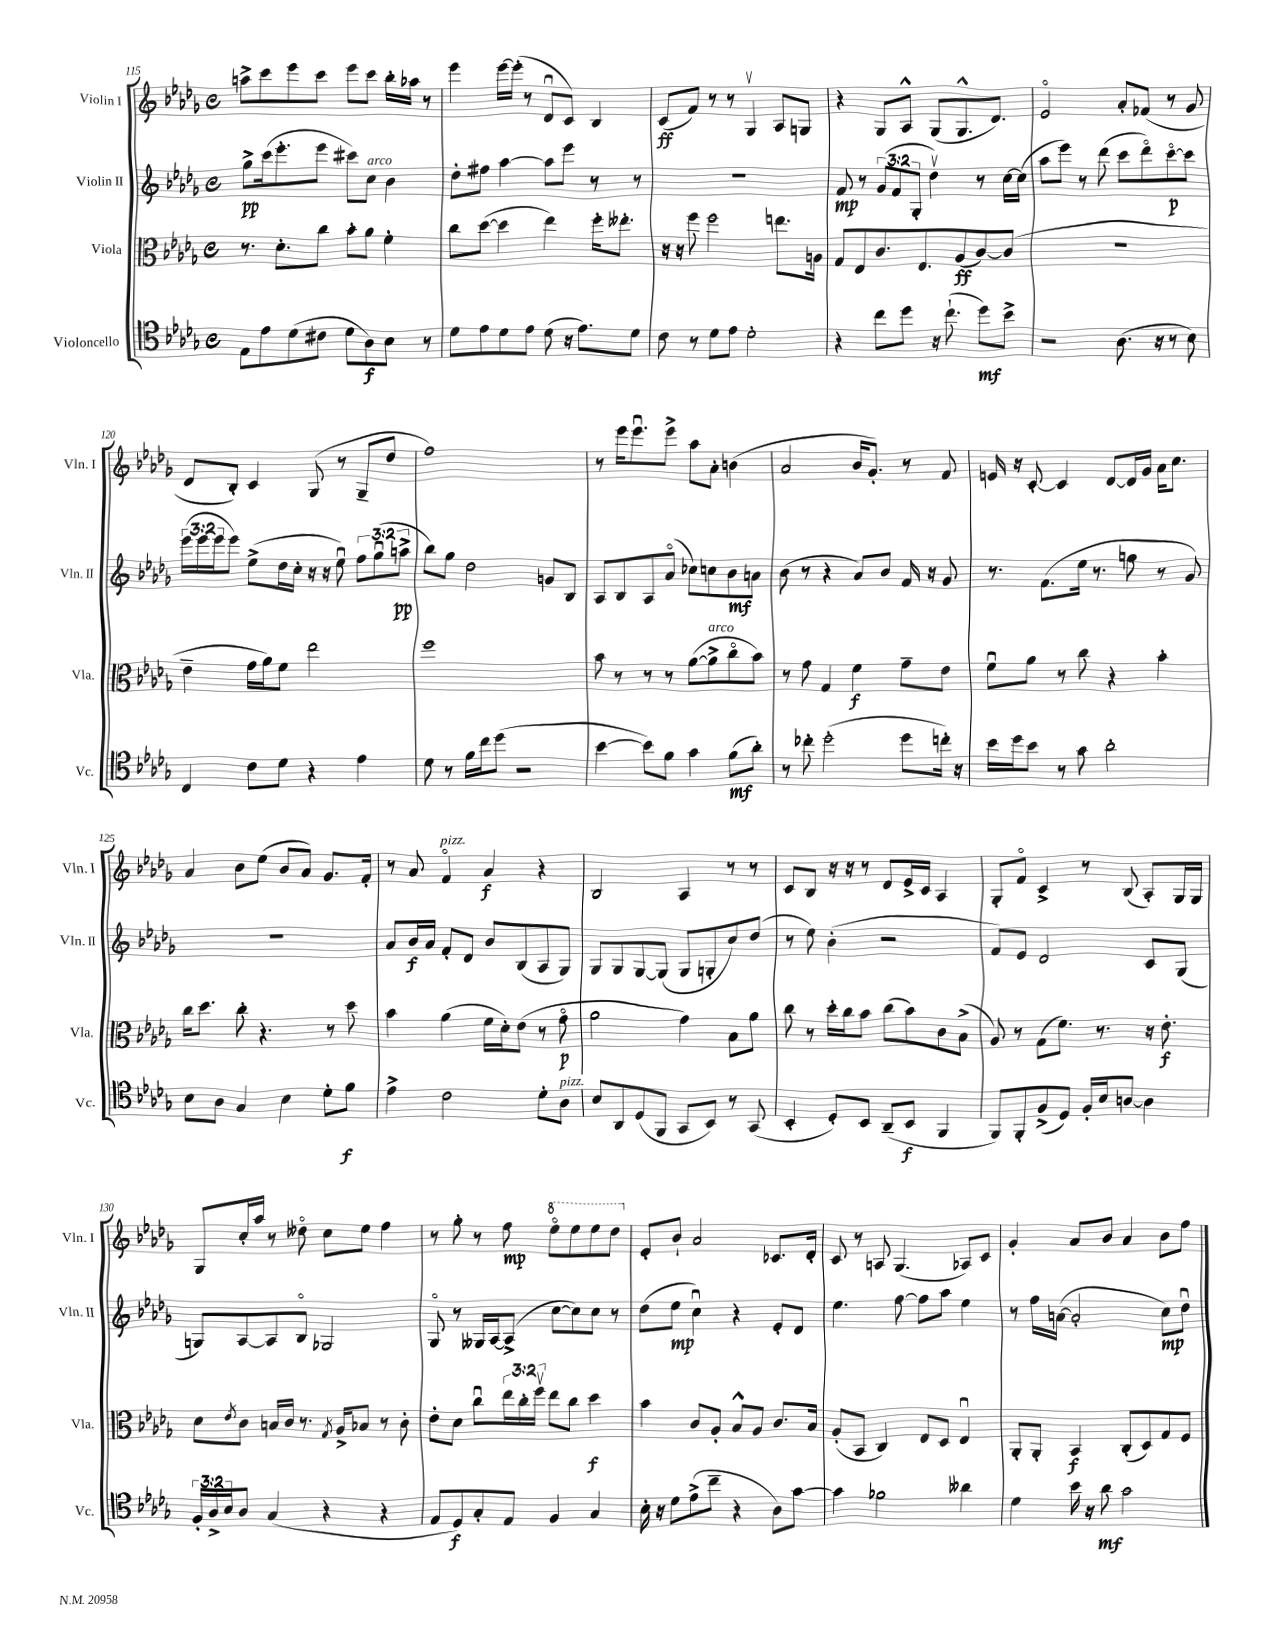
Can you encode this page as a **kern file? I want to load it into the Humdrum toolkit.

**kern	**dynam	**kern	**dynam	**kern	**dynam	**kern	**dynam
*part4	*part4	*part3	*part3	*part2	*part2	*part1	*part1
*staff4	*staff4	*staff3	*staff3	*staff2	*staff2	*staff1	*staff1
*I"Violoncello	*	*I"Viola	*	*I"Violin II	*	*I"Violin I	*
*I'Vc.	*	*I'Vla.	*	*I'Vln. II	*	*I'Vln. I	*
*clefC4	*	*clefC3	*	*clefG2	*	*clefG2	*
*k[b-e-a-d-g-]	*	*k[b-e-a-d-g-]	*	*k[b-e-a-d-g-]	*	*k[b-e-a-d-g-]	*
*M4/4	*	*M4/4	*	*M4/4	*	*M4/4	*
*met(c)	*	*met(c)	*	*met(c)	*	*met(c)	*
=115	=115	=115	=115	=115	=115	=115	=115
8E-\L	.	8.r	.	8gg-^\L	pp	8aan^\L	.
8e-\	.	.	.	(16ccc\k	.	8ccc\	.
.	.	8.d-'\L	.	8.eee-'\	.	.	.
(8d-\	.	.	.	.	.	8eee-\	.
8c#X\J	.	8cc\J	.	8eee-\J	.	8ccc\J	.
8d-\L	.	8b-'\L	.	8ccc#X\L)	.	8eee-\L	.
!	!	!	!	!LO:TX:a:i:t=arco	!	!	!
8A-\)	f	8a-\J	.	8cc\J	.	8ccc\J	.
8B-\J	.	4f'\	.	4b-\	.	16bb-'\LL	.
.	.	.	.	.	.	16aa-X\JJ	.
8r	.	.	.	.	.	8r	.
=116	=116	=116	=116	=116	=116	=116	=116
8d-\L	.	8cc\L	.	8dd-'\L	.	4eee-\	.
8e-\	.	([8dd-\J	.	8ff#X\J	.	.	.
8d-\	.	4dd-\]	.	[4aa-\	.	[16eee-\LL	.
.	.	.	.	.	.	(16eee-'\JJ]	.
8e-\J	.	.	.	.	.	8r	.
(8d-\	.	4ee-\)	.	8aa-\L]	.	8d-u/L	.
16r	.	.	.	8eee-\J	.	8c/J)	.
8.e-\L)	.	.	.	.	.	.	.
.	.	16ff'\KL	.	8r	.	4B-/	.
.	.	8.ee--X'\J	.	.	.	.	.
8d-\J	.	.	.	8r	.	.	.
=117	=117	=117	=117	=117	=117	=117	=117
8c\	.	16r	.	1r	.	(8c/L	ff
.	.	16r	.	.	.	.	.
8r	.	8ff\	.	.	.	8f/J)	.
8d-\L	.	2ff\	.	.	.	8r	.
8e-\J	.	.	.	.	.	8r	.
2d-'\	.	.	.	.	.	4G-v/	.
.	.	8.een\L	.	.	.	8A-/L	.
.	.	.	.	.	.	8Gn/J	.
.	.	16An\Jk	.	.	.	.	.
=118	=118	=118	=118	=118	=118	=118	=118
4r	.	8G-/L	.	8f/	mp	4r	.
.	.	8E-/	.	8r	.	.	.
8cc\L	.	8.c/	.	(12g-/L	.	8G-/L	.
.	.	.	.	12f/	.	.	.
8dd-\J	.	.	.	.	.	8A-^^/J	.
.	.	.	.	12G-'/J	.	.	.
.	.	8.E-/	.	.	.	.	.
16r	.	.	.	4dd-v\)	.	(8G-/L	.
(8.cc`\	.	.	.	.	.	.	.
.	.	(8A-/	ff	.	.	8.G-^^/	.
8dd-\L)	mf	[8c/)	.	8r	.	.	.
.	.	.	.	.	.	8.d-/J)	.
8b-^\J	.	(8c/J]	.	[16cc\LL	.	.	.
.	.	.	.	(16cc\JJ]	.	.	.
=119	=119	=119	=119	=119	=119	=119	=119
2r	.	1r	.	8aa-\L	.	2e-/	.
.	.	.	.	8eee-\J)	.	.	.
.	.	.	.	8r	.	.	.
.	.	.	.	(8ddd-\	.	.	.
(8.A-\	.	.	.	8ccc\L	.	8a-'/L	.
.	.	.	.	8ddd-\)	.	(8f-X/J	.
16r	.	.	.	.	.	.	.
8r	.	.	.	[8ccc\	p	8r	.
8B-\)	.	.	.	8ccc\J]	.	8g-/	.
!!LO:LB:g=z
=120	=120	=120	=120	=120	=120	=120	=120
4C/	.	4e-~\	.	(24eee-\LL	.	8d-/L	.
.	.	.	.	24eee-\	.	.	.
.	.	.	.	24eee-\J	.	.	.
.	.	.	.	8eee-\J)	.	8B-'/J)	.
8c\L	.	16g-\LL	.	(8ee-^\L	.	4c/	.
.	.	16a-\J)	.	.	.	.	.
8d-\J	.	8f\J	.	16dd-\L	.	.	.
.	.	.	.	16cc'\JJ	.	.	.
4r	.	2ee-\	.	16r	.	(8G-/	.
.	.	.	.	16r	.	.	.
.	.	.	.	8ee-u\)	.	8r	.
4e-\	.	.	.	12ff\L	.	8G-~/L	.
.	.	.	.	(12gg-u\	.	.	.
.	.	.	.	.	.	8dd-/J	.
.	.	.	.	12aan^\J	pp	.	.
=121	=121	=121	=121	=121	=121	=121	=121
8d-\	.	1ff	.	8bb-\L)	.	1ff)	.
8r	.	.	.	8gg-\J	.	.	.
16f\LL	.	.	.	2dd-\	.	.	.
16cc\J	.	.	.	.	.	.	.
(8dd-\J	.	.	.	.	.	.	.
2r	.	.	.	.	.	.	.
.	.	.	.	8gn/L	.	.	.
.	.	.	.	8B-/J	.	.	.
=122	=122	=122	=122	=122	=122	=122	=122
[4b-\	.	8b-\	.	8A-/L	.	8r	.
.	.	8r	.	8B-/	.	16eee-\KL	.
.	.	.	.	.	.	8.eee-u\	.
8b-\L])	.	8r	.	8A-/	.	.	.
8f\J	.	8r	.	(8a-/J	.	8eee-^\J	.
4g-\	.	([8a-\L	.	8cc-X\L)	.	8aa-\L	.
!	!	!LO:TX:a:i:t=arco	!	!	!	!	!
.	.	8a-^\]	.	8ccn\	.	8a-'\J	.
(8f\L	mf	8cc\	.	8b-\	mf	(4bn\	.
8a-'\J)	.	8b-\J)	.	8an\J	.	.	.
=123	=123	=123	=123	=123	=123	=123	=123
8r	.	8r	.	(8b-\	.	2a-/	.
8cc-X'\	.	8g-\	.	8r	.	.	.
(2dd-'\	.	4G-/	.	4r	.	.	.
.	.	4f\	f	8a-/L)	.	16b-/KL	.
.	.	.	.	.	.	8.g-'/J)	.
.	.	.	.	8b-/J	.	.	.
8dd-\L	.	8g-~\L	.	16f/	.	8r	.
.	.	.	.	16r	.	.	.
16ccn'\Jk)	.	8e-\J	.	8g-/	.	8f/	.
16r	.	.	.	.	.	.	.
=124	=124	=124	=124	=124	=124	=124	=124
16b-\LL	.	8fu\L	.	8.r	.	16en/	.
16dd-\J	.	.	.	.	.	16r	.
8b-\J	.	8a-\J	.	.	.	[8c'/	.
.	.	.	.	(8.f\L	.	.	.
8r	.	8r	.	.	.	4c/]	.
8g-\	.	8cc\	.	16ee-\Jk	.	.	.
.	.	.	.	8.r	.	.	.
2a-'\	.	4r	.	.	.	[8d-/L	.
.	.	.	.	8ggn\	.	16d-/L]	.
.	.	.	.	.	.	16g-/JJ	.
.	.	4b-'\	.	8r	.	16a-\KL	.
.	.	.	.	.	.	8.cc\J	.
.	.	.	.	8g-/)	.	.	.
!!LO:LB:g=z
=125	=125	=125	=125	=125	=125	=125	=125
8B-\L	.	16cc\KL	.	1r	.	4a-/	.
.	.	8.dd-\J	.	.	.	.	.
8A-\J	.	.	.	.	.	.	.
4G-/	.	8cc'\	.	.	.	8b-\L	.
.	.	4.r	.	.	.	(8ee-\J	.
4B-\	.	.	.	.	.	8b-/L	.
.	.	.	.	.	.	8a-/J)	.
8d-'\L	.	8r	.	.	.	8.g-/L	.
8f\J	f	8dd-\	.	.	.	.	.
.	.	.	.	.	.	16f'/Jk	.
=126	=126	=126	=126	=126	=126	=126	=126
4e-^\	.	4b-\	.	8a-/L	.	8r	.
.	.	.	.	16b-/L	f	8a-/	.
.	.	.	.	16a-/JJ	.	.	.
!	!	!	!	!	!	!LO:TX:a:i:t=pizz.	!
2c\	.	(4a-\	.	8f'/L	.	4f/	.
.	.	.	.	8d-/J	.	.	.
.	.	16f\LL	.	8b-/L	.	4a-/	f
.	.	16d-'\J)	.	.	.	.	.
.	.	(8e-\J	.	(8B-/	.	.	.
8d-'\L	.	8r	.	8A-/	.	4r	.
!LO:TX:a:i:t=pizz.	!	!	!	!	!	!	!
8A-\J	.	8g-\	p	8G-/J)	.	.	.
=127	=127	=127	=127	=127	=127	=127	=127
8B-/L	.	2a-\	.	8G-/L	.	2B-/	.
8AA-/	.	.	.	8G-/	.	.	.
(8D-/	.	.	.	[8G-/	.	.	.
8FF/J	.	.	.	(8G-/J]	.	.	.
8GG-/L	.	4g-\)	.	8G-/L	.	4A-/	.
8BB-/J)	.	.	.	8Gn'/	.	.	.
8r	.	8B-\L	.	8cc/)	.	8r	.
(8GG-/	.	8a-\J	.	(8dd-/J	.	8r	.
=128	=128	=128	=128	=128	=128	=128	=128
4BB-'/	.	8cc\	.	8r	.	8c/L	.
.	.	8r	.	8ee-\)	.	8B-/J	.
8D-'/L)	.	16dd-'\LL	.	(4b-'\	.	16r	.
.	.	16cc\J	.	.	.	16r	.
8BB-/J	.	8b-\J	.	.	.	8r	.
(8AA-~/L	.	(8cc\L	.	2r	.	8d-/L	.
8BB-/J	f	8b-\)	.	.	.	16e-^/L	.
.	.	.	.	.	.	16c/JJ	.
4FF/	.	8c\	.	.	.	4A-/	.
.	.	(8B-^\J	.	.	.	.	.
=129	=129	=129	=129	=129	=129	=129	=129
8FF/L)	.	8A-/)	.	8f/L)	.	8G-'/L	.
8FF'/	.	8r	.	8e-/J	.	8f/J	.
(8F^/	.	(8G-\L	.	2d-/	.	4c^/	.
8D-/J)	.	8.f\J)	.	.	.	.	.
16F'/LL	.	.	.	.	.	8r	.
16B-/J	.	8.r	.	.	.	.	.
[8An/J	.	.	.	.	.	(8B-/	.
4A\]	.	16r	.	8c/L	.	8A-'/L)	.
.	.	8.e-'\	f	.	.	.	.
.	.	.	.	(8G-/J	.	16G-/L	.
.	.	.	.	.	.	16G-/JJ	.
!!LO:LB:g=z
=130	=130	=130	=130	=130	=130	=130	=130
24F'/LL	.	8d-\L	.	8Gn/L)	.	8G-/L	.
24A-^/	.	.	.	.	.	.	.
24B-/J	.	.	.	.	.	.	.
.	.	8qe-/	.	.	.	.	.
8A-/J	.	8c\J	.	[8A-/	.	16cc'/L	.
.	.	.	.	.	.	16aa-/JJ	.
(4G-/	.	16Bn/LL	.	8A-/]	.	8r	.
.	.	16c/JJ	.	.	.	.	.
.	.	8.r	.	8B-/J	.	8dd--X\	.
4r	.	.	.	2G-X/	.	8cc\L	.
.	.	8qG-/	.	.	.	.	.
.	.	16A-^/KL	.	.	.	.	.
.	.	8B-X/J	.	.	.	8ee-\J	.
4r	.	8r	.	.	.	4ff\	.
.	.	8c'\	.	.	.	.	.
=131	=131	=131	=131	=131	=131	=131	=131
8E-/L	.	8e-'\L	.	8G-/	.	8r	.
8D-/)	f	8d-\J	.	8r	.	8gg-'\	.
8G-'/	.	8ccu\L	.	16G--X/LL	.	8r	.
.	.	.	.	[16A-/J	.	.	.
8E-/J	.	24ee-\L	.	(8A-^/J]	.	8ff\	mp
.	.	24cc'\	.	.	.	.	.
.	.	24ffv\JJ	.	.	.	.	.
*	*	*	*	*	*	*8va	*
4F/	.	8ee-\L	.	[8cc\L	.	8eee-\L	.
.	.	8cc\J	.	8cc\])	.	8eee-\	.
4G-/	.	4dd-\	f	8cc\J	.	8eee-\	.
.	.	.	.	8r	.	8ddd-\J	.
=132	=132	=132	=132	=132	=132	=132	=132
*	*	*	*	*	*	*X8va	*
16B-'\	.	4b-\	.	(8dd-\L	.	8e-'/L	.
16r	.	.	.	.	.	.	.
8d-\L	.	.	.	8ee-\J	mp	8b-`/J	.
(8e-^\	.	8c/L	.	4ccu\)	.	2a-/	.
8cc~\J	.	8A-'/J	.	.	.	.	.
4r	.	8B-^^/L	.	4r	.	.	.
.	.	8A-/J	.	.	.	.	.
8A-\L)	.	8.c/L	.	8e-'/L	.	8.c-X/L	.
[8g-\J	.	.	.	8d-/J	.	.	.
.	.	16B-/Jk	.	.	.	16d-'/Jk	.
=133	=133	=133	=133	=133	=133	=133	=133
4g-\]	.	(8A-'/L	.	4.ee-\	.	8c/	.
.	.	8BB-/J	.	.	.	8r	.
2f-X\	.	4C/)	.	.	.	8An/	.
.	.	.	.	[8ff\	.	(4.G-/	.
.	.	8E-/L	.	8ff\L]	.	.	.
.	.	8D-/J	.	8aa-\J	.	.	.
4a--X\	.	4E-u/	.	4ee-\	.	8A-X/L)	.
.	.	.	.	.	.	8c/J	.
=134	=134	=134	=134	=134	=134	=134	=134
4d-\	.	8AA-'/L	.	8r	.	4g-'/	.
.	.	8AA-'/J	.	16ff\LL	.	.	.
.	.	.	.	([16an\JJ	.	.	.
16b-\	.	4BB-/	f	2a'/]	.	8a-/L	.
16r	.	.	.	.	.	.	.
8a-\	mf	.	.	.	.	8b-/J	.
2g-\	.	(8C'/L	.	.	.	4a-/	.
.	.	8D-/)	.	.	.	.	.
.	.	8G-/	.	8cc\L)	mp	8b-\L	.
.	.	8F/J	.	8dd-u\J	.	8ff\J	.
==	==	==	==	==	==	==	==
*-	*-	*-	*-	*-	*-	*-	*-
